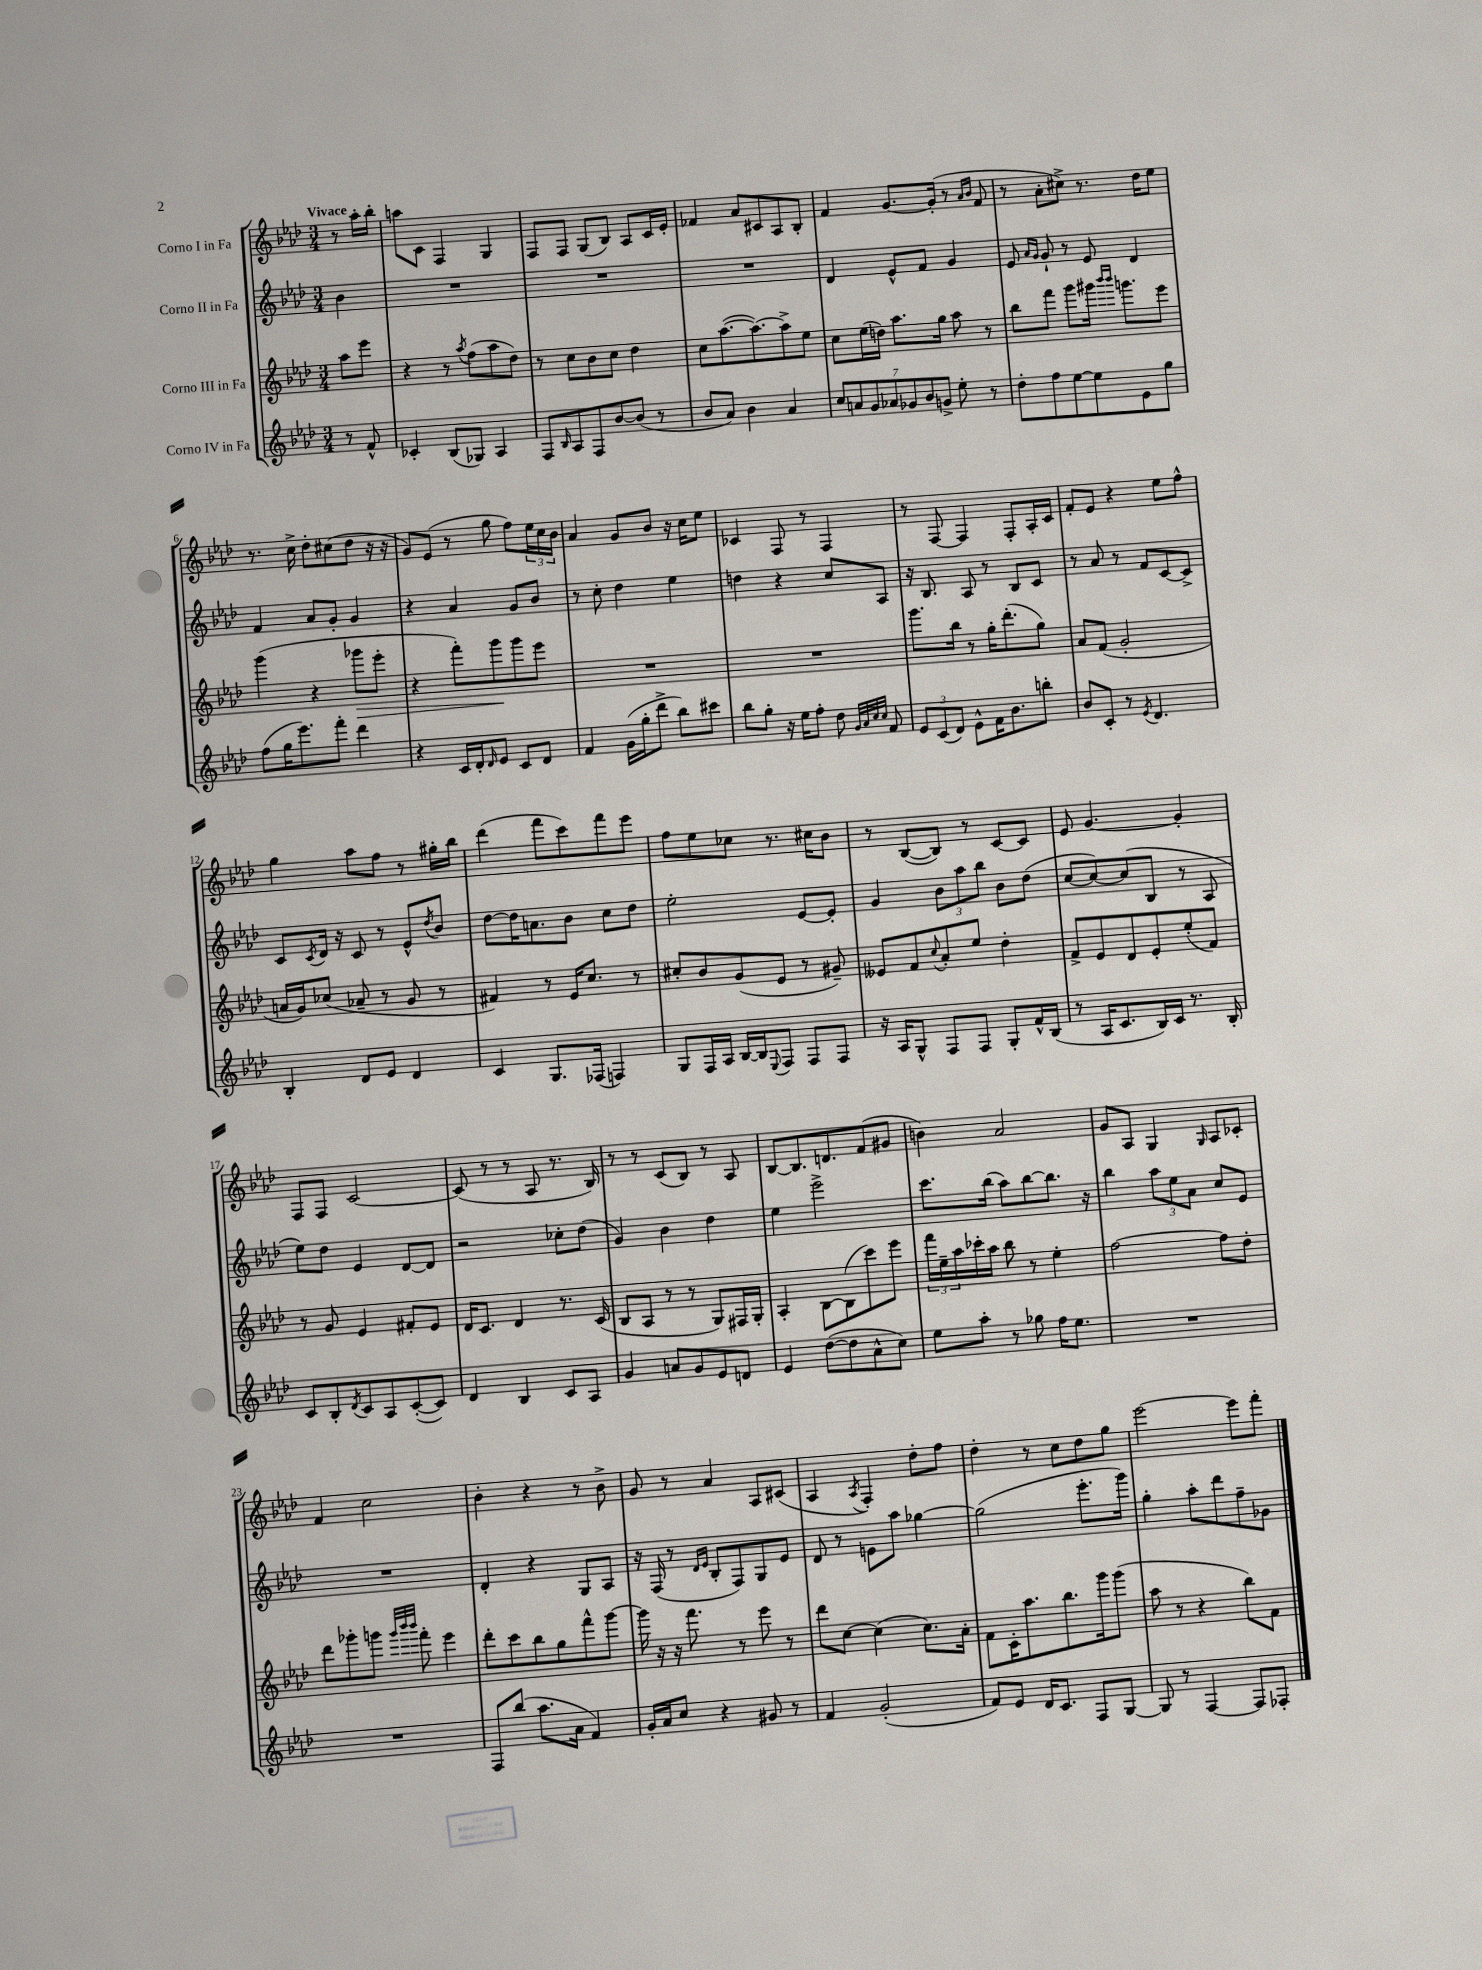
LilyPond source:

<<
\new StaffGroup <<
\new Staff = "s0" \with { instrumentName = "Corno I in Fa" } {
    \clef treble \key aes \major \numericTimeSignature \time 3/4 \partial 4 \tempo "Vivace"
    r8 aes''16-. bes''16-. |
    a''8 c'8 f4 g4 |
    f8 f8 g8( bes8) aes8 c'16 ees'16-. |
    fes'4 aes'8 cis'8 aes8 bes8-. |
    f'4 g'8.~ g'16-.( r8 \grace { aes'16 bes'16 } f'8 |
    r8 aes'8-. cis''8->) r8. des''16 ees''8 |
    r8. c''16-> des''8-. cis''8( des''8 r16 r16 |
    g'8) ees'8( r8 g''8 f''8) \tuplet 3/2 { ees''16 c''16 bes'16 } |
    aes'4 g'8 bes'8 r16 c''16 ees''8 |
    ces'4 f8 r8 f4 |
    r8 f8~ f4 f8-. aes16-. c'16 |
    f'8-. ees'8 r4 ees''8 f''8-^ |
    g''4 aes''8 f''8 r8 gis''16-. bes''16 |
    des'''4( f'''8 c'''8) f'''8 ees'''8 |
    f''8 ees''8 ces''8 r8. cis''16 bes'8 |
    r8 bes8~( bes8) r8 c'8~ c'8 |
    ees'8 g'4.~ g'4-. |
    f8 f8 c'2~ |
    c'8( r8 r8 aes8 r8. bes16) |
    r8 r8 c'8( bes8) r8 aes8 |
    bes8~ bes8. d'8. f'8( gis'8 |
    b'4) aes'2 |
    g'8 aes8 g4 \grace { g16 } aes8 ces'8-. |
    f'4 c''2 |
    bes'4-. r4 r8 bes'8-> |
    g'8 r8 aes'4 aes8 cis'8( |
    aes4 \acciaccatura { aes8 } f4-.) des''8-. f''8 |
    des''4-. r8 c''8 des''8 g''8 |
    ees'''2~ ees'''8 f'''8-. \bar "|." |
}
\new Staff = "s1" \with { instrumentName = "Corno II in Fa" } {
    \clef treble \key aes \major \numericTimeSignature \time 3/4 \partial 4
    bes'4 |
    R2. |
    R2. |
    R2. |
    des'4 ees'8-^ f'8 g'4 |
    ees'8 \grace { aes'16 g'16 } g'8-! r8 ees'8 des'4 |
    f'4 aes'8 g'8-. g'4 |
    r4 aes'4 g'8 bes'8 |
    r8 c''8-. des''4 ees''4 |
    d''4 r4 c''8 aes8 |
    r16 bes8. aes8 r8 bes8 c'8 |
    r8 aes'8 r8 f'8 c'8~ c'8-> |
    c'8 \acciaccatura { c'8 } des'16 r16 c'8 r8 ees'8-^ \acciaccatura { des''8 } bes'8 |
    des''8~ des''16 a'8. bes'8 c''8 des''8 |
    ees''2-. ees'8~ ees'8-. |
    g'4 \tuplet 3/2 { bes'8 aes''8 bes''8 } bes'8 des''8( |
    c''8~ c''8~) c''8( bes8 r8 aes8 |
    ees''8) des''8 ees'4 des'8~ des'8 |
    r2 ces''8-. des''8( |
    g'4) bes'4 des''4 |
    ees''4 ees'''2-> |
    c'''8. bes''16( aes''8) bes''8~ bes''8. r16 |
    bes''4 \tuplet 3/2 { aes''8 ees''8 aes'8 } c''8 ees'8 |
    R2. |
    des'4-. r4 g8 aes8 |
    r16 f16( r8 \grace { des'16 ees'16 } bes8-. f8) g8 ees'8 |
    des'8 r8 e'8 aes''8 ges''4~ |
    ges''2( ees'''8.-. g'''16) |
    g''4-. aes''8-. des'''8 f''8-- ges'8 \bar "|." |
}
\new Staff = "s2" \with { instrumentName = "Corno III in Fa" } {
    \clef treble \key aes \major \numericTimeSignature \time 3/4 \partial 4
    aes''8 ees'''8 |
    r4 r8 \acciaccatura { aes''8 } f''8( aes''8 des''8) |
    r8 c''8 bes'8 c''8 des''4 |
    c''8 aes''8.~( aes''8.~) aes''8-> ees''8 |
    c''8 ees''16( d''16) aes''8. g''16 aes''8 r8 |
    bes''8 f'''8 g'''8 gis'''16 \grace { bes'''16 bes'''16 } g'''8. ees'''8 |
    g'''4( r4 ges'''8\> ees'''8-. |
    r4 f'''8-.) g'''8\! g'''8 ees'''8 |
    R2. |
    R2. |
    g'''8. bes''16 r8 g''16-. des'''8.-.( g''8) |
    aes'8 f'8( g'2-. |
    a'16 g'16) ces''8( aes'8-- r8 g'8 r8 |
    fis'4) r8 ees'16 c''8. r8 |
    cis''8-. bes'8 g'8( ees'8 r8 gis'8--) |
    eeses'8 f'8 \appoggiatura { c''8 } aes'8-. ees''8 des''4-. |
    f'8-> ees'8 des'8 ees'8-. ees''8-.( f'8) |
    r8 g'8 ees'4 fis'8-. ees'8 |
    des'16 c'8. des'4 r8. c'16( |
    bes8 aes8 r8 r8 g8) fis16 g16-. |
    aes4-. bes8~ bes8( c'''8) ees'''8 |
    \tuplet 3/2 { f'''16 ees''16-- aes''16 } ces'''16-. aes''16 bes''8 r8 ees''4-. |
    f''2~ f''8 des''8-. |
    des'''8 ges'''8-. g'''8 \grace { g'''32 bes'''32 bes'''32 } f'''8-. ees'''4 |
    des'''8-. c'''8 bes''8 g''8 f'''8-^ g'''8~ |
    g'''16 r16 r16 f'''8. r8 ees'''8 r8 |
    des'''8 c''8~ c''4( c''8.) aes'16-. |
    f'8 c'16-. aes''8. bes''8. g'''16 g'''8( |
    aes''8 r8 r4 bes''8) f'8 \bar "|." |
}
\new Staff = "s3" \with { instrumentName = "Corno IV in Fa" } {
    \clef treble \key aes \major \numericTimeSignature \time 3/4 \partial 4
    r8 f'8-^ |
    ces'4-. bes8( ges8) aes4 |
    f8 \grace { bes16 } aes8 f8 bes'8~ bes'8( r8 |
    bes'8 aes'8) bes'4 aes'4 |
    \tuplet 7/4 { c''8 a'8 g'8 aes'8 ges'8 bes'8 g'8-> } ees''8-. r8 |
    des''8-. f''8 ees''8~ ees''8 ees'8 g''8 |
    f''8( g''16 ees'''8.) f'''8-. des'''4 |
    r4 c'16 des'16-. \grace { des'16 } ees'8 c'8 des'8 |
    f'4 g'16( g''16-. des'''8-> bes''8) cis'''8 |
    bes''8 g''8-. r16 ees''16 f''8-. des''8 \grace { g'32 aes'32 c''32 c''32 } f'8 |
    \tuplet 3/2 { ees'8 c'8( des'8) } ees'8-^ f'16 bes'8. b''8-. |
    bes'8 c'8-. r8 \acciaccatura { ees'8 } des'4. |
    bes4-. des'8 ees'8 des'4 |
    c'4 g8. fes16( f4) |
    g8 f16 aes16 bes16~ bes16 \appoggiatura { ees8 } f8 f8 f8 |
    r16 aes16 g8-^ f8 f8 g8-. f'16-^ bes16( |
    r8 aes16 c'8. bes16) c'16 r8. bes16-. |
    c'8 bes8-. \acciaccatura { des'8 } c'8 aes8 c'8~-.( c'8) |
    des'4 bes4 c'8 aes8 |
    g'4 a'8 g'8 ees'8 d'8 |
    ees'4 des''8~( des''8 aes'8-^ c''8) |
    ees''8 aes''8-. r8 ges''8 f''16 ees''8. |
    R2. |
    R2. |
    f8 bes''8( aes''8. aes'16 f'4) |
    g'16-. aes'16 c''8 r4 gis'8 r8 |
    f'4 g'2-.( |
    f'8) ees'8 des'16 c'8. f8 g8~ |
    g8 r8 f4~ f8 fes8-. \bar "|." |
}
>>
>>
